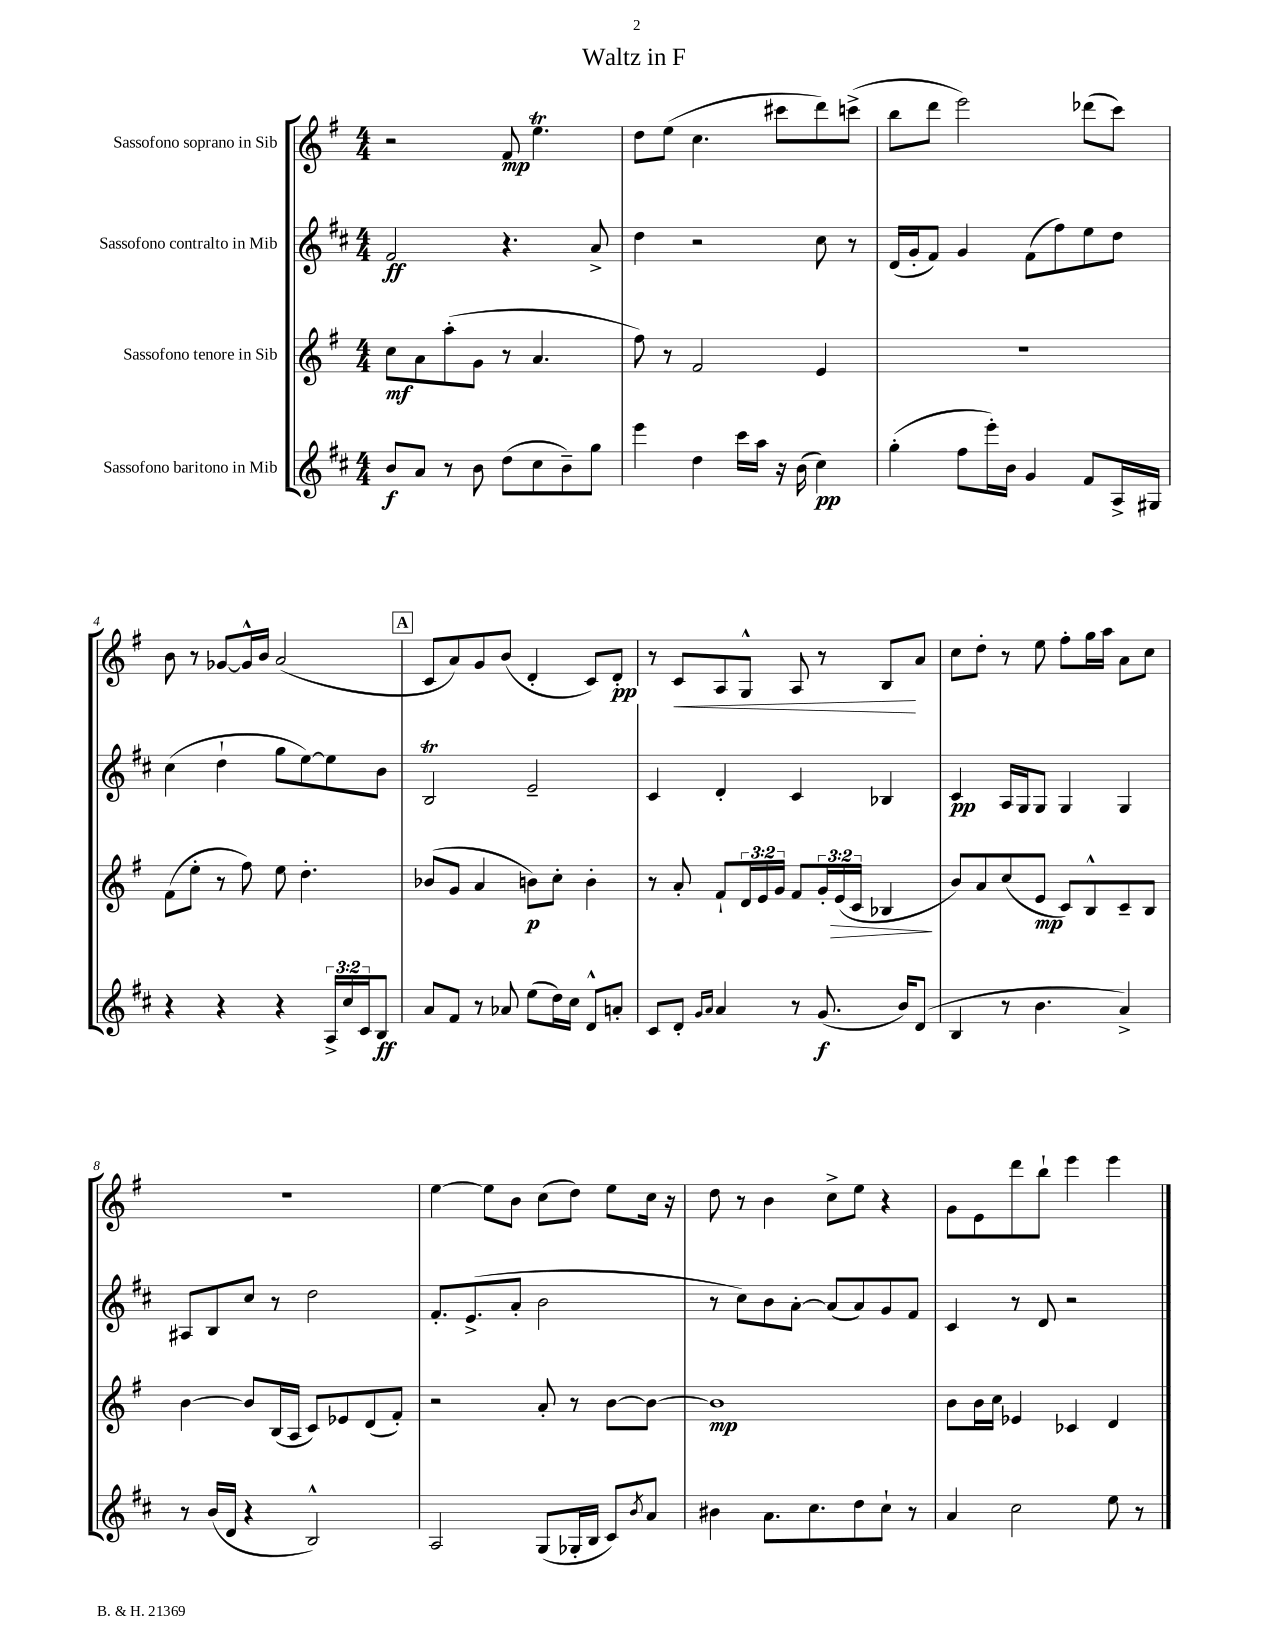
\header { title = "Waltz in F" }
<<
\new StaffGroup <<
\new Staff = "s0" \with { instrumentName = "Sassofono soprano in Sib" } {
    \clef treble \key g \major \numericTimeSignature \time 4/4
    r2 fis'8\mp e''4.\trill |
    d''8 e''8( c''4. cis'''8 d'''8) c'''8->( |
    b''8 d'''8 e'''2) des'''8( c'''8) |
    b'8 r8 ges'8~ ges'16-^ b'16 a'2( |
    \mark \markup { \box "A" } c'8 a'8) g'8 b'8( d'4-. c'8) d'8-.\pp |
    r8 c'8\< a8 g8-^ a8 r8 b8\! a'8 |
    c''8 d''8-. r8 e''8 fis''8-. g''16 a''16 a'8 c''8 |
    r1 |
    e''4~ e''8 b'8 c''8( d''8) e''8 c''16 r16 |
    d''8 r8 b'4 c''8-> e''8 r4 |
    g'8 e'8 d'''8 b''8-! e'''4 e'''4 \bar "|." |
}
\new Staff = "s1" \with { instrumentName = "Sassofono contralto in Mib" } {
    \clef treble \key d \major \numericTimeSignature \time 4/4
    fis'2\ff r4. a'8-> |
    d''4 r2 cis''8 r8 |
    d'16( g'16-. fis'8) g'4 fis'8( fis''8) e''8 d''8 |
    cis''4( d''4-! g''8 e''8~) e''8 b'8 |
    \mark \markup { \box "A" } b2\trill e'2-- |
    cis'4 d'4-. cis'4 bes4 |
    cis'4\pp a16 g16 g8 g4 g4 |
    ais8 b8 cis''8 r8 d''2 |
    fis'8.-. e'8.->( a'8-. b'2 |
    r8 cis''8) b'8 a'8~-. a'8( a'8) g'8 fis'8 |
    cis'4 r8 d'8 r2 \bar "|." |
}
\new Staff = "s2" \with { instrumentName = "Sassofono tenore in Sib" } {
    \clef treble \key g \major \numericTimeSignature \time 4/4 \override Staff.TupletNumber.text = #tuplet-number::calc-fraction-text
    c''8\mf a'8 a''8-.( g'8 r8 a'4. |
    fis''8) r8 fis'2 e'4 |
    R1 |
    fis'8( e''8-. r8 fis''8) e''8 d''4.-. |
    \mark \markup { \box "A" } bes'8( g'8 a'4 b'8\p) c''8-. b'4-. |
    r8 a'8-. fis'8-! \tuplet 3/2 { d'16 e'16 g'16 } fis'8 \tuplet 3/2 { g'16-. e'16\>( c'16 } bes4\! |
    b'8) a'8 c''8( e'8\mp c'8) b8-^ c'8-- b8 |
    b'4~ b'8 b16( a16 c'8) ees'8 d'8( fis'8-.) |
    r2 a'8-. r8 b'8~ b'8~ |
    b'1\mp |
    b'8 b'16 c''16 ees'4 ces'4 d'4 \bar "|." |
}
\new Staff = "s3" \with { instrumentName = "Sassofono baritono in Mib" } {
    \clef treble \key d \major \numericTimeSignature \time 4/4 \override Staff.TupletNumber.text = #tuplet-number::calc-fraction-text
    b'8\f a'8 r8 b'8 d''8( cis''8 b'8--) g''8 |
    e'''4 d''4 cis'''16 a''16 r16 b'16( cis''4\pp) |
    g''4-.( fis''8 e'''16-.) b'16 g'4 fis'8 a16-> gis16 |
    r4 r4 r4 \tuplet 3/2 { a16-> cis''16 cis'16 } b8\ff |
    \mark \markup { \box "A" } a'8 fis'8 r8 aes'8 e''8( d''16) cis''16 d'8-^ a'8-. |
    cis'8 d'8-. \grace { g'16 a'16 } a'4 r8 g'8.\f( b'16) d'8( |
    b4 r8 b'4. a'4->) |
    r8 b'16( d'16 r4 b2-^) |
    a2 g8( ges16-. b16 cis'8) \acciaccatura { b'8 } a'8 |
    bis'4 a'8. cis''8. d''8 cis''8-! r8 |
    a'4 cis''2 e''8 r8 \bar "|." |
}
>>
>>
